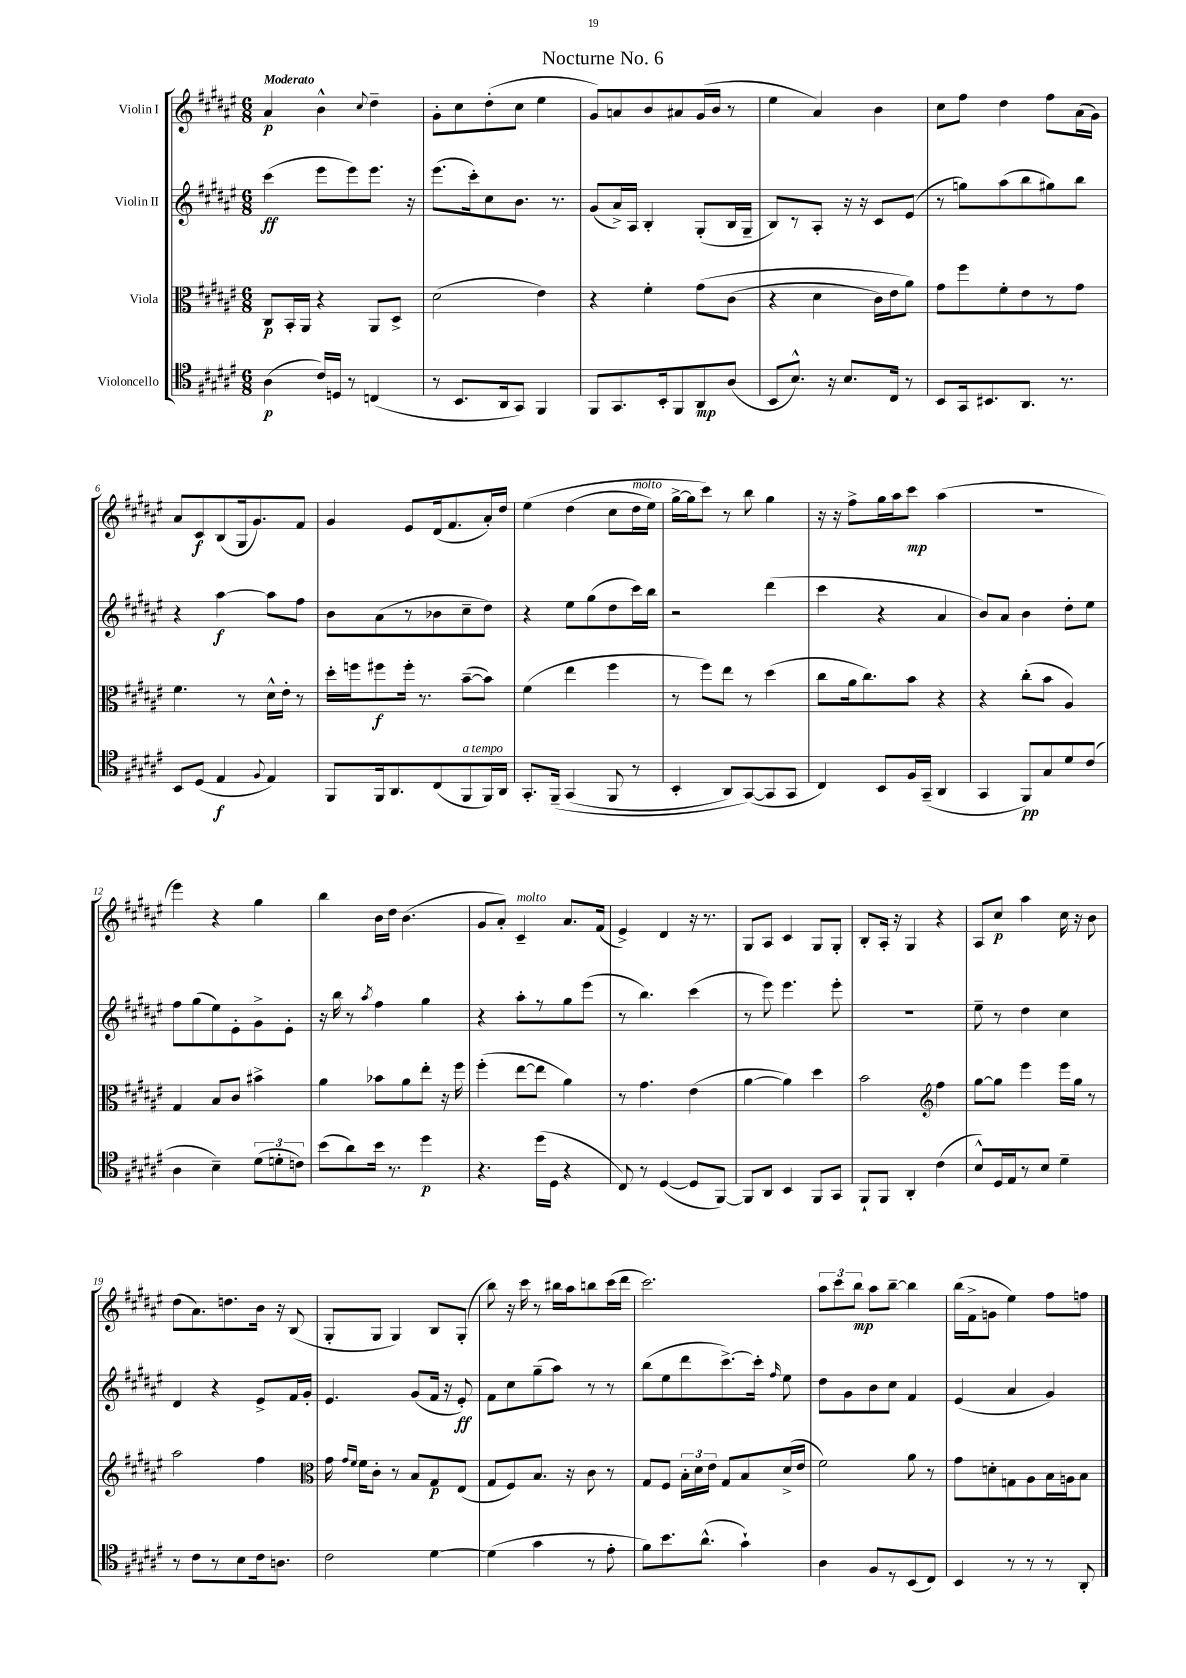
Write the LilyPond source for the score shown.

\header { title = "Nocturne No. 6" }
<<
\new StaffGroup <<
\new Staff = "s0" \with { instrumentName = "Violin I" } {
    \clef treble \key fis \major \numericTimeSignature \time 6/8 \tempo "Moderato"
    \autoBeamOff ais'4\p b'4-^ \appoggiatura { cis''8 } dis''4-- |
    gis'8[-. cis''8 dis''8-.( cis''8] eis''4 |
    gis'8[) a'8 b'8 ais'8 gis'16( b'16] r8 |
    eis''4 ais'4) b'4 |
    cis''8[ fis''8] dis''4 fis''8[ ais'16( gis'16]) |
    ais'8[ cis'8\f b8( gis16 gis'8.) fis'8] |
    gis'4 eis'8[ dis'16( fis'8. ais'16-.) dis''16] |
    eis''4\( dis''4( cis''8[ dis''16^\markup { \italic "molto" } eis''16]) |
    gis''16[~-> gis''16 cis'''8]\) r8 b''8 gis''4 |
    r16 r16 fis''8[-> gis''16 ais''16 cis'''8]\mp ais''4( |
    R2. |
    eis'''4) r4 gis''4 |
    b''4 b'16[ dis''16] b'4.( |
    gis'8[ ais'8]-.) cis'4--^\markup { \italic "molto" } ais'8.[ fis'16]( |
    eis'4->) dis'4 r16 r8. |
    gis8[ ais8] cis'4 gis8[ gis8]-. |
    b8[-. ais16]-. r16 gis4 r4 |
    ais8[ cis''8]\p ais''4 cis''16 r16 b'8 |
    dis''8[( ais'8.) d''8. b'16] r16 b8( |
    gis8[-. gis8] gis4) b8[ gis8]-.( |
    b''8) r16 cis'''16 r8 bis''16[ ais''16 b''8 cis'''16( dis'''16] |
    cis'''2.) |
    \tuplet 3/2 { ais''8[ cis'''8 b''8]\mp } ais''8[ b''8]~-- b''4 |
    b''16[( fis'16-> g'8] eis''4) fis''8[ f''8] \bar "|." |
}
\new Staff = "s1" \with { instrumentName = "Violin II" } {
    \clef treble \key fis \major \numericTimeSignature \time 6/8
    \autoBeamOff cis'''4\ff( eis'''8[ eis'''8) eis'''8.] r16 |
    eis'''8.[( cis'''16-.) cis''8 b'8.] r8. |
    gis'8[( ais'16->) ais16] b4-. gis8[-.( b16 gis16]-- |
    b8[) r8 ais8]-. r16 r16 cis'8[ eis'8]( |
    r8 g''8[) ais''8( b''8 gis''8) b''8] |
    r4 ais''4~\f ais''8[ fis''8] |
    b'8[ ais'8( r8 bes'8 cis''8-- dis''8]) |
    r4 eis''8[ gis''8( dis''8 cis'''16) b''16] |
    r2 dis'''4( |
    cis'''4 r4 ais'4 |
    b'8[) ais'8] b'4 dis''8[-. eis''8] |
    fis''8[ gis''8( eis''8) eis'8-. gis'8-> eis'8]-. |
    r16 b''16 r8 \acciaccatura { ais''8 } fis''4 gis''4 |
    r4 ais''8[-. r8 gis''8 eis'''8]( |
    r8 b''4.) cis'''4( |
    r8 eis'''8) eis'''4. eis'''8-. |
    r2. |
    eis''8-- r8 dis''4 cis''4 |
    dis'4 r4 eis'8[-> fis'16 gis'16]-. |
    eis'4. gis'8[( fis'16] r16 eis'8-.\ff) |
    fis'8[ cis''8 gis''8--( ais''8]) r8 r8 |
    b''8[( eis''8 dis'''8 cis'''8.~->) cis'''16]-. \grace { fis''16 } eis''8 |
    dis''8[ gis'8 b'8 cis''8] fis'4 |
    eis'4( ais'4 gis'4) \bar "|." |
}
\new Staff = "s2" \with { instrumentName = "Viola" } {
    \clef alto \key fis \major \numericTimeSignature \time 6/8
    \autoBeamOff cis8[\p b,16-. ais,16] r4 ais,8[ dis8]-> |
    dis'2( eis'4) |
    r4 fis'4-. gis'8[\( cis'8]( |
    r4 dis'4 cis'16[) eis'16 ais'8]\) |
    gis'8[ fis''8 fis'8-. eis'8 r8 gis'8] |
    fis'4. r8 dis'16[-^ eis'16]-. r8 |
    dis''16[-. f''16 fis''8\f fis''16]-. r8. b'8[~--( b'8]) |
    fis'4( eis''4 fis''4 |
    r8 fis''8[) eis''8] r8 dis''4( |
    cis''8[ ais'16 cis''8.) b'8] r4 |
    r4 cis''8[-.( b'8] ais4) |
    gis4 b8[ cis'8] bis'4-> |
    ais'4 bes'8[ ais'8 eis''8]-. r16 fis''16 |
    fis''4-.( eis''8[~ eis''8] ais'4) |
    r8 gis'4. eis'4( |
    ais'4~ ais'4) dis''4 |
    b'2 \clef treble fis''4 |
    gis''8[~ gis''8] eis'''4 eis'''16[ gis''16] r8 |
    ais''2 fis''4 |
    \clef alto gis'16 \grace { gis'16[ fis'16] } fis'16[ cis'8]-. r8 b8[ gis8\p eis8]( |
    gis8[ fis8) b8.] r16 cis'8 r8 |
    gis8[ fis8] \tuplet 3/2 { b16[-. dis'16 eis'16] } gis8[ b8 dis'16->( eis'16] |
    fis'2) ais'8 r8 |
    gis'8[ d'8-. g8 ais8 b16 a16 b8] \bar "|." |
}
\new Staff = "s3" \with { instrumentName = "Violoncello" } {
    \clef tenor \key fis \major \numericTimeSignature \time 6/8
    \autoBeamOff ais4\p( cis'16[) d16] r8 c4( |
    r8 b,8.[ ais,16 gis,8]) fis,4 |
    fis,8[ gis,8. b,16-. fis,8 ais,8\mp ais8]( |
    b,8[ b8.]-^) r16 b8.[ cis16] r8 |
    b,8[ gis,16 bis,8. ais,8.] r8. |
    b,8[ dis8]( eis4\f \appoggiatura { fis8 } eis4) |
    fis,8[ fis,16 ais,8. cis8( fis,8^\markup { \italic "a tempo" } fis,16) ais,16] |
    gis,8.[-. fis,16]--\( gis,4( fis,8 r8 |
    b,4-. ais,8[) gis,8~(\) gis,8 gis,8] |
    cis4) b,8[ fis16 gis,16]--( ais,4 |
    gis,4 fis,8[\pp) gis8 dis'8 cis'8]( |
    ais4 b4--) \tuplet 3/2 { dis'8[( d'8-. c'8]) } |
    b'8[( ais'8) b'16] r8. dis''4\p |
    r4. dis''16[( dis16] r4 |
    cis8) r8 dis4~( dis8[ fis,8]~) |
    fis,8[ ais,8] b,4 fis,8[ gis,8] |
    fis,8[-! fis,8] ais,4-. cis'4( |
    b8[-^) dis16 eis16 r8 b8] dis'4-- |
    r8 cis'8[ r8 b8 cis'16 a8.] |
    cis'2 dis'4~ |
    dis'4( gis'4 r8 eis'8-. |
    fis'8[) b'8. ais'8.]-^( gis'4-!) |
    ais4 fis8[ r8 b,8( cis8]) |
    b,4 r8 r8 r8 ais,8-. \bar "|." |
}
>>
>>
